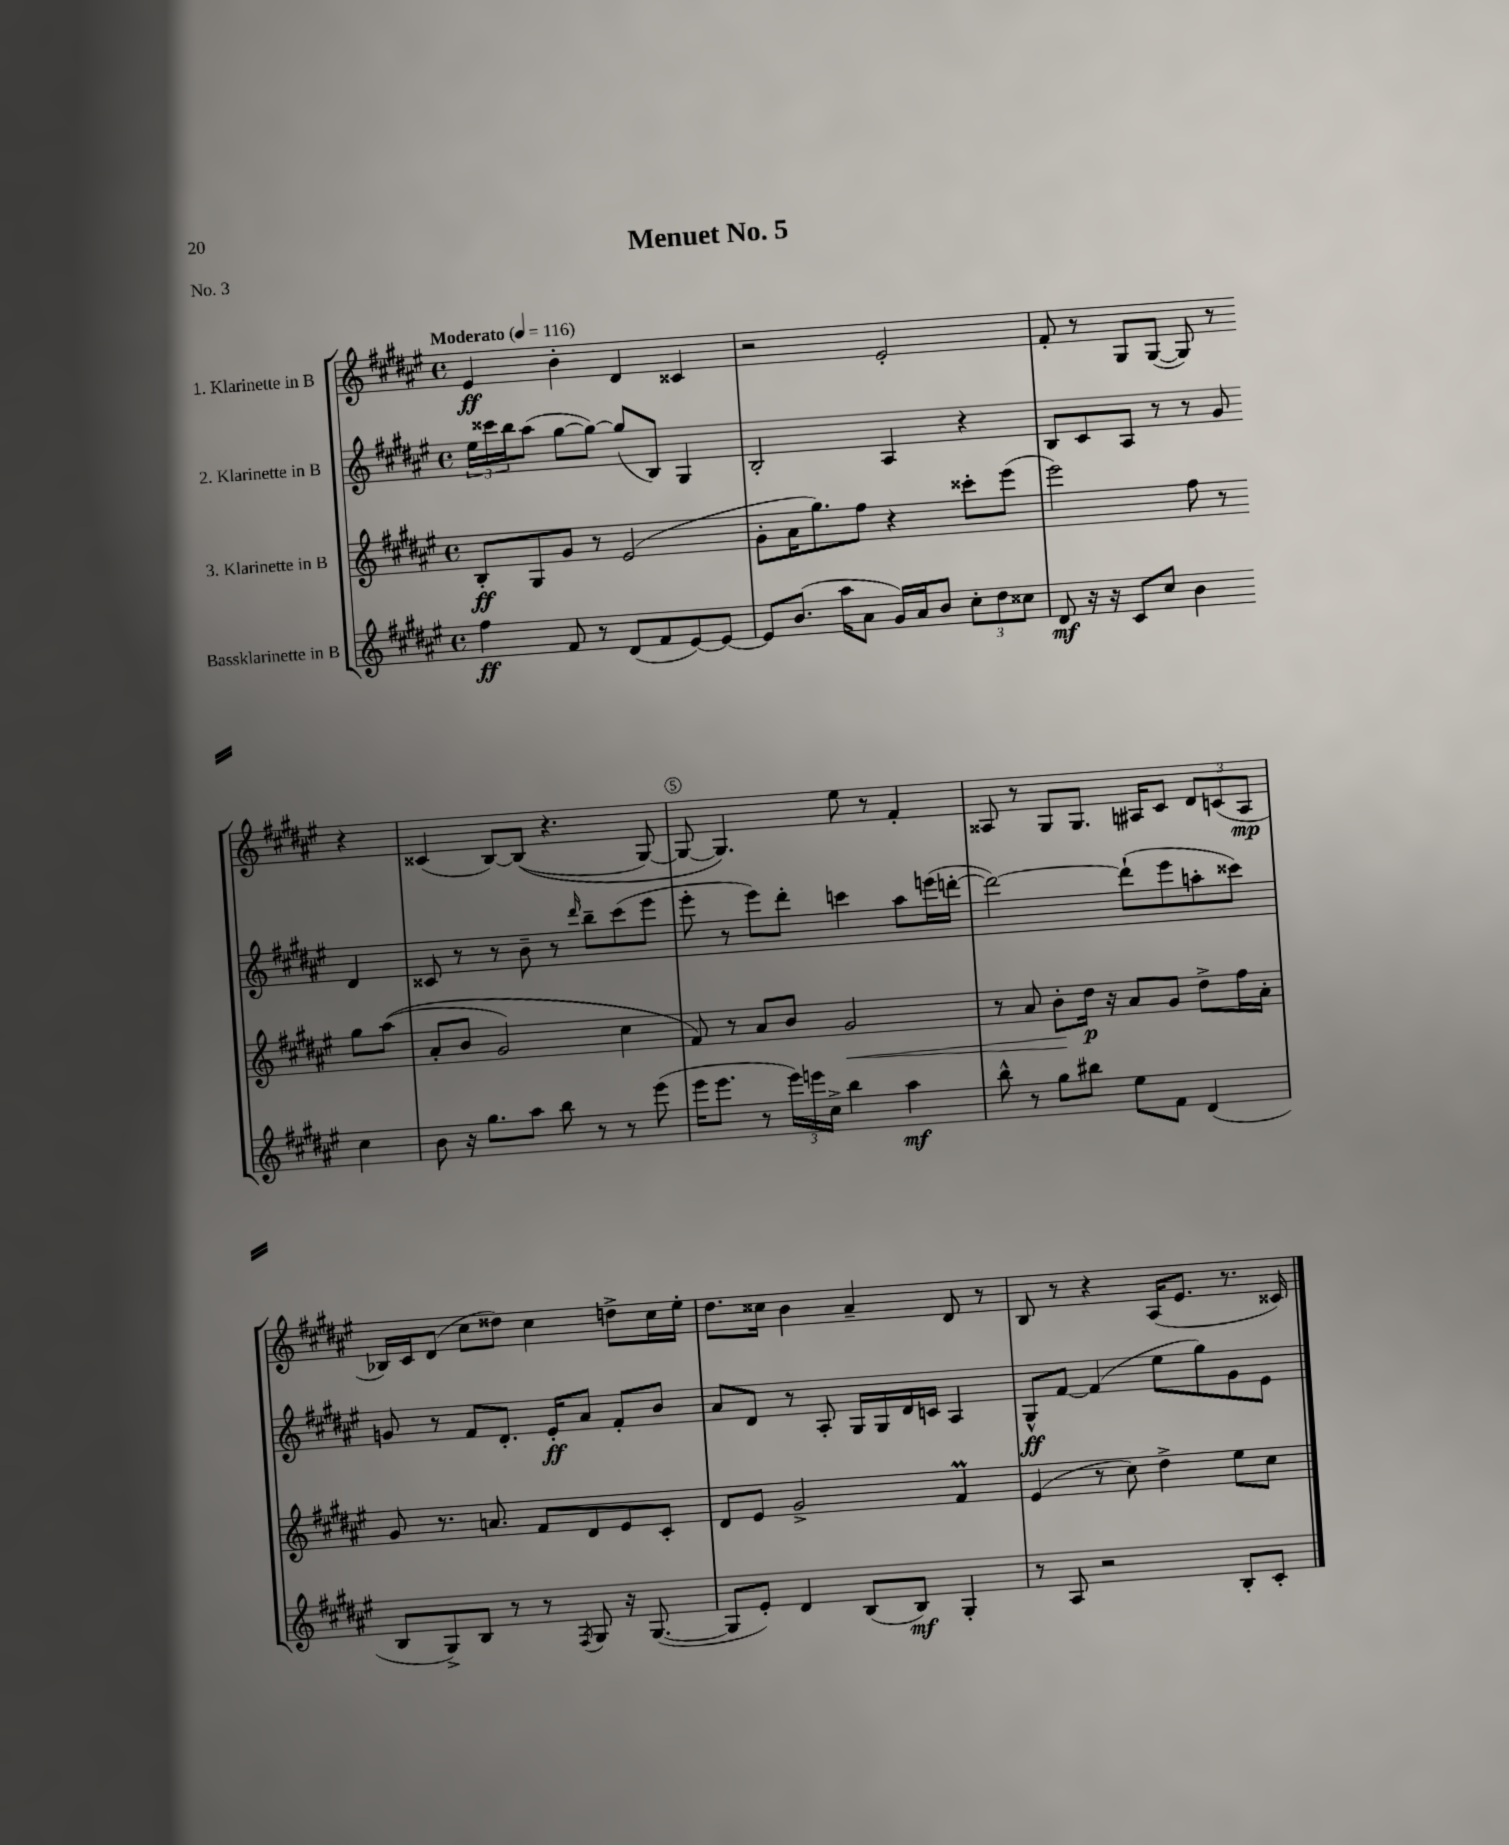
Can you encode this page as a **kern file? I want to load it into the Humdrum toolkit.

**kern	**kern	**kern	**kern
*staff4	*staff3	*staff2	*staff1
*clefG2	*clefG2	*clefG2	*clefG2
*k[f#c#g#d#a#e#]	*k[f#c#g#d#a#e#]	*k[f#c#g#d#a#e#]	*k[f#c#g#d#a#e#]
*M4/4	*M4/4	*M4/4	*M4/4
*met(c)	*met(c)	*met(c)	*met(c)
*MM116	*MM116	*MM116	*MM116
4ff#	8B'	24ee#	4e#
.	.	24ccc##	.
.	.	24bb	.
.	8G#	(8aa#	.
8f#	8g#	[8gg#	4b'
8r	8r	8gg#_)	.
(8d#	(2e#	(8gg#]	4d#
8f#	.	8B)	.
[8e#)	.	4G#	4c##
8e#_	.	.	.
=	=	=	=
8e#]	8g#'	2B'	2r
(8.b	16a#	.	.
.	8.gg#)	.	.
16aa#	.	.	.
8a#	8ff#	.	.
16g#)	4r	4A#	2e#'
16a#	.	.	.
8b	.	.	.
12cc#'	8ccc##'	4r	.
12dd#	.	.	.
.	(8eee#	.	.
12cc##	.	.	.
=	=	=	=
8d#	2eee#)	8B	8f#'
16r	.	8c#	8r
16r	.	.	.
8c#	.	8A#	8G#
8cc#	.	8r	([8G#
4b	8ff#	8r	8G#])
.	8r	8g#	8r
4cc#	8gg#	4d#	4r
.	&((8aa#	.	.
=	=	=	=
8b	8a#'	8c##	(4c##
16r	8b	8r	.
8.gg#	.	.	.
.	2g#)	8r	[8B)
8aa#	.	8b~	&((8B]
8bb	.	8r	4.r
.	.	16qqddd#	.
8r	.	8bb~	.
8r	4cc#	(8ccc#	.
(8eee#	.	8eee#	[8G#)
=	=	=	=
16eee#	8f#&)	8eee#'	8G#_
8.eee#	.	.	.
.	8r	8r	4.G#]&)
8r	8a#	8eee#)	.
24eee#)	8b	8ddd#'	.
24eee	.	.	.
24cc#^	.	.	.
4bb	2g#	4ccc	8ee#
.	.	.	8r
4aa#	.	8aa#	4f#'
.	.	(16eee	.
.	.	[16ddd'	.
=	=	=	=
8bb^^	8r	2ddd_)	8A##
8r	8a#	.	8r
8gg#	8b'	.	8G#
8bb#	16dd#	.	8.G#
.	16r	.	.
8ee#	8a#	(8ddd`]	.
.	.	.	16A#
8f#	8g#	8eee#	8c#
(4d#	8dd#^	8aa'	12d#
.	.	.	(12c
.	16ff#	8ccc##)	.
.	.	.	12A#
.	16a#'	.	.
=	=	=	=
8B	8g#	8g	16B-)
.	.	.	16c#
8G#^)	8.r	8r	(8d#
8B	.	8f#	8cc#
.	8.a	.	.
8r	.	8.d#'	8dd##)
8r	8f#	.	4cc#
.	.	16e#'	.
8qF#	.	.	.
8G#	8d#	8a#	.
16r	8e#	8f#'	8dd^
([8.G#	.	.	.
.	8c#'	8b	16cc#
.	.	.	16ee#'
=	=	=	=
8G#]	8d#	8a#	8.dd#
8e#')	8e#	8d#	.
.	.	.	16cc##
4d#	2g#^	8r	4b
.	.	8A#'	.
(8B	.	16G#	4a#~
.	.	16G#	.
8B)	.	16d#	.
.	.	16c	.
4G#'	4f#	4A#	8d#
.	.	.	8r
=	=	=	=
8r	(4e#	8G#^^	8B
8A#	.	[8f#	8r
2r	8r	(4f#]	4r
.	8cc#)	.	.
.	4dd#^	8ee#	(16A#
.	.	.	8.e#
.	.	8gg#)	.
8B'	8ee#	8g#	8.r
8c#'	8cc#	8e#	.
.	.	.	16c##)
==	==	==	==
*-	*-	*-	*-
